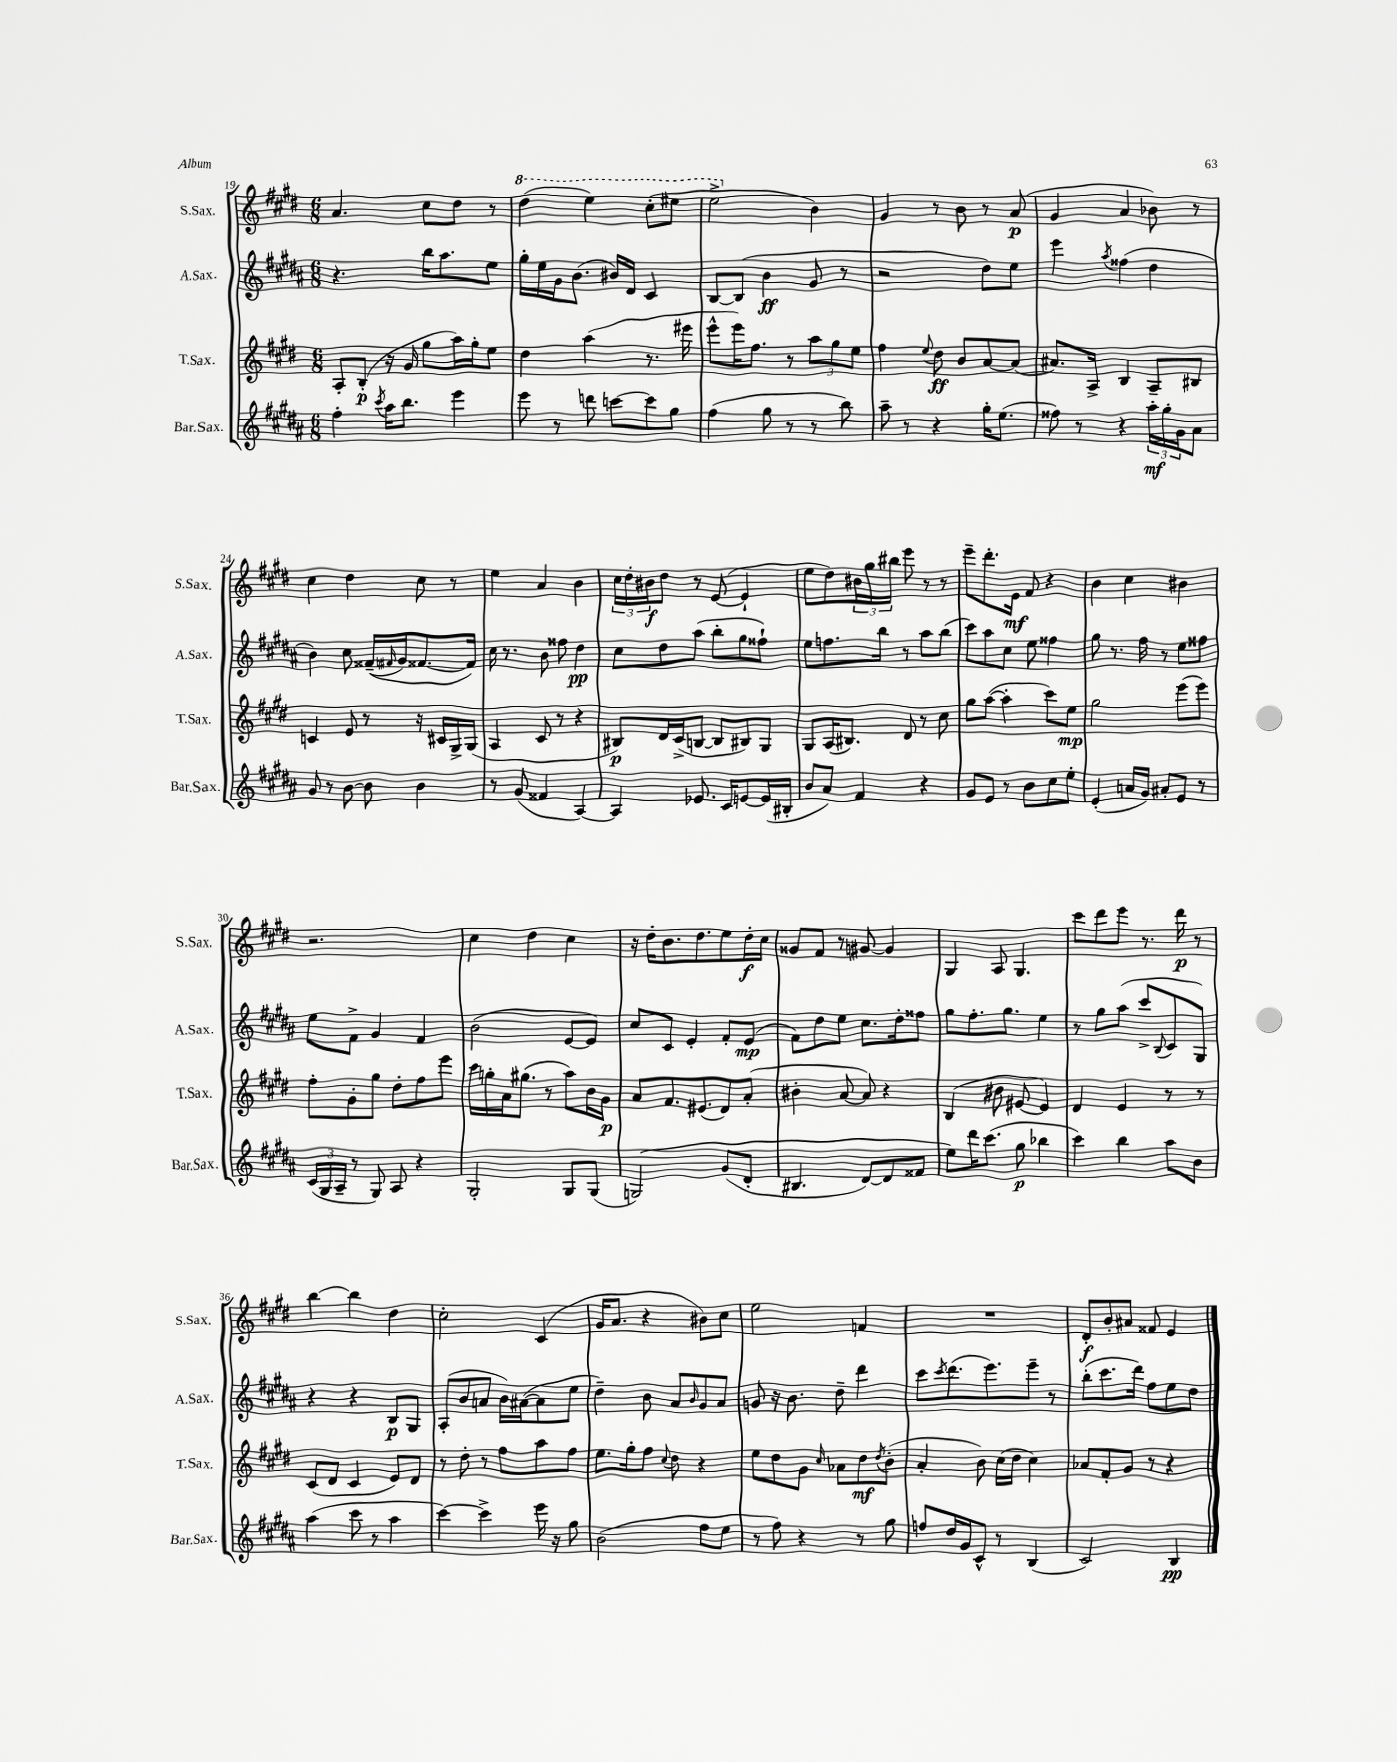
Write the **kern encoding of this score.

**kern	**kern	**kern	**kern
*staff4	*staff3	*staff2	*staff1
*clefG2	*clefG2	*clefG2	*clefG2
*k[f#c#g#d#a#]	*k[f#c#g#d#]	*k[f#c#g#d#a#]	*k[f#c#g#d#]
*M6/8	*M6/8	*M6/8	*M6/8
4ff#'	8A'	4.r	4.a
.	(8B'	.	.
8qccc#	.	.	.
16aa#	16r	.	.
8.bb	16g#	.	.
.	8gg#	16bb	8cc#
.	.	8.aa#	.
4eee	16aa)	.	8dd#
.	16gg#'	.	.
.	8ee	8ee	8r
=	=	=	=
8eee	4dd#	16gg#'	(4ddd#
.	.	16ee	.
8r	.	16g#	.
.	.	(8.b	.
8ddd	(4aa	.	4eee)
[8ccc	.	16b#)	.
.	.	16d#	.
8ccc]	8.r	4c#	(8ccc#'
8gg#	.	.	8eee#
.	16eee#	.	.
=	=	=	=
(4ff#	8eee^^	[8B	2eee^
.	16eee)	(8B]	.
.	8.ff#	.	.
8gg#	.	4b	.
8r	8r	.	.
8r	12aa	8g#	4b)
.	12gg#	.	.
8bb)	.	8r	.
.	12ee	.	.
=	=	=	=
8aa#~	4ff#	2r	4g#
8r	.	.	.
.	8qqee	.	.
4r	8dd#	.	8r
.	8b	.	8b
16gg#'	[8a	8dd#)	8r
(8.ee	.	.	.
.	(8a]	8ee	(8a
=	=	=	=
8ff##)	8.a#)	4eee	4g#
8r	.	.	.
.	16A^	.	.
.	.	8qaa#	.
4r	4B	(4ff##	4a
24aa#'	8A~	4dd#	8b-)
24gg#'	.	.	.
24g#	.	.	.
8a#	8B#	.	8r
=	=	=	=
8g#	4c	4b)	4cc#
8r	.	.	.
[8b	8e	8cc#	4dd#
8b]	8r	&((16f##~	.
.	.	16qqf#	.
.	.	16g#)	.
4b	16r	[8.f##	8cc#
.	16c#	.	.
.	16G#^	.	8r
.	(16G#	16f##]&)	.
=	=	=	=
8r	4A	16cc#	4ee
.	.	8.r	.
(8g#	.	.	.
4f##	8c#	8b	4a
.	8r	8ff##	.
[4A#)	4r	4dd#	4b
=	=	=	=
4A#]	8B#)	8cc#	24cc#
.	.	.	24dd#'
.	.	.	24b#
.	16d#	8dd#	8dd#
.	(16c#^	.	.
8.e-	[8B	(8aa#	8r
.	8B]	8bb'	([8e
16c#	.	.	.
[8e	8B#)	8gg#	4e`]
(16e]	8G#	8ff##`)	.
16B#'	.	.	.
=	=	=	=
8b	8G#	8ee	8ee
8a#)	(16A	8.ff	8dd#)
.	8.B#)	.	.
4f#	.	.	24b#
.	.	.	24gg#
.	.	16bb	.
.	.	.	24bb#
.	8d#	8r	8eee
4r	8r	8aa#	8r
.	8cc#	(8bb	8r
=	=	=	=
8g#	8gg#	8ccc#)	8eee~
8e	([8aa	8aa#	8.ddd#'
8r	4aa']	8cc#	.
.	.	.	16e
8b	.	8ee	8f#
8cc#	8ccc#)	4ff##	4r
8ee'	8ee	.	.
=	=	=	=
(4e'	2gg#	8gg#	4b
.	.	8.r	.
16a	.	.	4cc#
16g#)	.	16ff#	.
8a#'	.	8r	.
8e	(8eee	8ee	4b#
8r	8eee)	8ff##	.
=	=	=	=
(24c#	8ff#'	8ee	2.r
24G#	.	.	.
24A#~	.	.	.
8r	8g#'	8f#^	.
8G#)	8gg#	4g#	.
8A#	8dd#'	.	.
4r	8ff#	4f#	.
.	8eee	.	.
=	=	=	=
2G#'	16ccc#	(2b	4cc#
.	16gg'	.	.
.	16a	.	.
.	(8.gg#	.	.
.	.	.	4dd#
.	8r	.	.
8G#	8aa)	[8e	4cc#
(8G#	16b	8e])	.
.	16g#	.	.
=	=	=	=
&(2G)	8a	8cc#	16r
.	.	.	16dd#'
.	8.f#	8c#	8.b
.	.	4e'	.
.	(8.e#	.	8.dd#
(8g#	8d#)	8f#'	8ee
8d#'	(8a'	(8e	16dd#'
.	.	.	16cc#
=	=	=	=
4.B#	4b#'	8f#)	8g##
.	.	8dd#	8f#
.	[8a	8ee	8r
[8d#)	8a])	8.cc#	[8g#
8d#]	4r	.	4g#]
.	.	16dd#'	.
8f##	.	8ff##	.
=	=	=	=
8ee&)	(4B	8gg#	4G#
16ddd#	.	8.ff#'	.
(8.ccc#	.	.	.
.	8b#	.	8A
.	.	8.gg#	.
8gg#	[8e#	.	4.G#
4bb-	4e#])	4ee	.
=	=	=	=
4ccc#)	4d#	8r	8ccc#
.	.	8gg#	8ddd#
4bb	4e	(8aa#	8eee
.	.	8ccc#^	8.r
.	.	8qqB	.
8aa#	8r	8c#	.
.	.	.	16ddd#
8b	8r	8G#)	8r
=	=	=	=
(4aa#	(8c#	4r	[4bb
.	8d#	.	.
8ccc#	4c#	4r	4bb]
8r	.	.	.
4aa#	8e)	8B	4dd#
.	8d#	8G#	.
=	=	=	=
[4ccc#)	8r	(8A#'	2cc#'
.	8dd#'	8b	.
4ccc#^]	8r	8a	.
.	8ff#	16b)	.
.	.	([16a#	.
16eee	8aa	8a#]	(4c#
16r	.	.	.
8gg#	8ff#	8ee	.
=	=	=	=
(2b	8.ee	4dd#~)	16g#
.	.	.	8.a
.	16gg#'	.	.
.	8ff#	8b	4r
.	8qqcc#	.	.
.	8dd#	8a#	.
.	.	16qqb	.
8ff#	4r	8g#	8b#)
8ee	.	8a#	8cc#
=	=	=	=
8r	8ee	8g	2ee
8ff#)	8dd#	16r	.
.	.	8.b	.
4r	8g#	.	.
.	16qqcc#	.	.
.	8a-	8dd#~	.
8r	8dd#	4ddd#	4f
.	8qdd#	.	.
8gg#	(8b'	.	.
=	=	=	=
8ff	4a'	8ccc#	2.r
.	.	8qccc#	.
16dd#	.	(8.ddd#	.
16g#	.	.	.
8c#^^	8b)	.	.
.	.	8.eee)	.
8r	(16cc#	.	.
.	16dd#	.	.
(4B	4cc#)	8eee~	.
.	.	8r	.
=	=	=	=
2c#)	8a-	(8bb'	8d#'
.	8f#'	8.ccc#	8b'
.	8g#	.	8a#
.	.	16ddd#)	.
.	8r	8ff#	8f##
4B	4r	8ee	4e
.	.	8dd#	.
==	==	==	==
*-	*-	*-	*-
